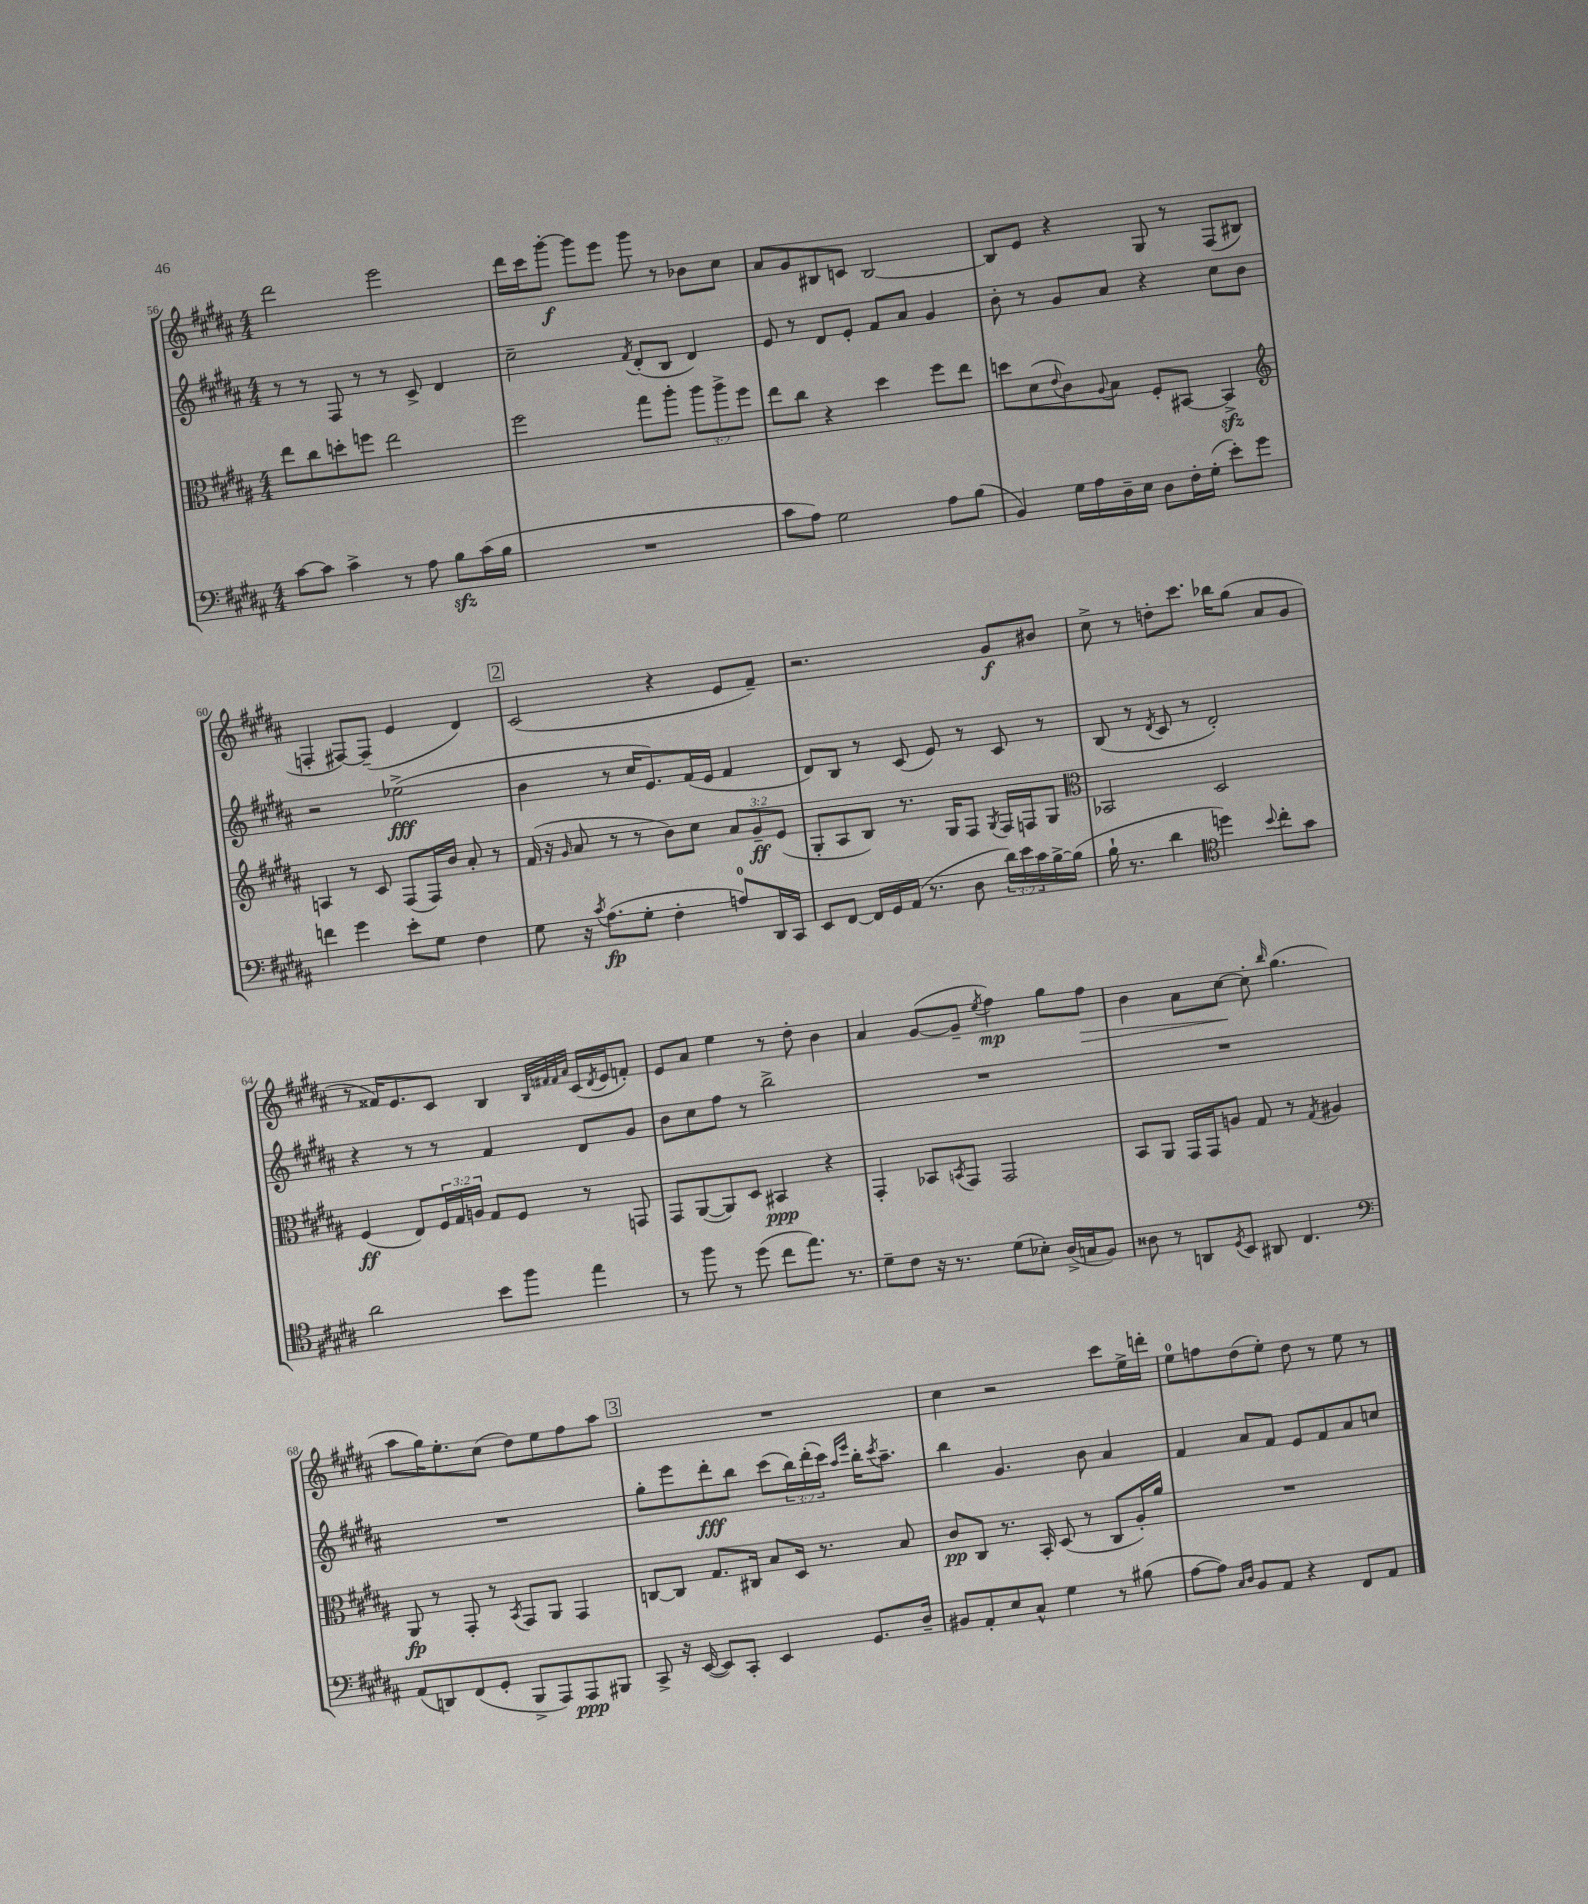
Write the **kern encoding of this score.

**kern	**dynam	**kern	**dynam	**kern	**dynam	**kern	**dynam
*part4	*part4	*part3	*part3	*part2	*part2	*part1	*part1
*staff4	*staff4	*staff3	*staff3	*staff2	*staff2	*staff1	*staff1
*clefF4	*	*clefC3	*	*clefG2	*	*clefG2	*
*k[f#c#g#d#a#]	*	*k[f#c#g#d#a#]	*	*k[f#c#g#d#a#]	*	*k[f#c#g#d#a#]	*
*M4/4	*	*M4/4	*	*M4/4	*	*M4/4	*
=56	=56	=56	=56	=56	=56	=56	=56
[8c#\L	.	8ee\L	.	8r	.	2ddd#\	.
8c#\J]	.	8cc#\	.	8r	.	.	.
4c#^\	.	8ddn'\	.	8F#/	.	.	.
.	.	8ffn\J	.	8r	.	.	.
8r	.	2ee\	.	8r	.	2eee\	.
8A#\	.	.	.	8c#^/	.	.	.
8Bzz\L	.	.	.	4d#/	.	.	.
(16c#\L	.	.	.	.	.	.	.
16B\JJ	.	.	.	.	.	.	.
=57	=57	=57	=57	=57	=57	=57	=57
1r	.	2ff#\	.	2cc#~\	.	16ddd#\LL	.
.	.	.	.	.	.	16ccc#\J	.
.	.	.	.	.	.	[8ggg#'\J	f
.	.	.	.	.	.	8ggg#\L]	.
.	.	.	.	.	.	8eee\J	.
.	.	.	.	8qf#/	.	.	.
.	.	8gg#\L	.	(8d#'/L	.	8ggg#\	.
.	.	8aa#'\J	.	8B/J	.	8r	.
.	.	12aa#\L	.	4d#/)	.	8b-X\L	.
.	.	12aa#^\	.	.	.	.	.
.	.	.	.	.	.	8cc#\J	.
.	.	12ff#\J	.	.	.	.	.
=58	=58	=58	=58	=58	=58	=58	=58
8c#\L	.	8ee\L	.	8e/	.	8a#/L	.
8A#\J)	.	8cc#\J	.	8r	.	8g#/	.
2G#\	.	4r	.	8d#/L	.	8B#X/	.
.	.	.	.	8e'/J	.	8cn/J	.
.	.	4dd#\	.	8f#/L	.	[2B#/	.
.	.	.	.	8a#/J	.	.	.
8A#\L	.	8ff#\L	.	4g#/	.	.	.
(8B\J	.	8ee\J	.	.	.	.	.
=59	=59	=59	=59	=59	=59	=59	=59
4BB/)	.	8ddn\L	.	8b'\	.	8B#/L]	.
.	.	(8d#\	.	8r	.	8e/J	.
.	.	8qqe/	.	.	.	.	.
16G#\LL	.	8c#\)	.	8g#/L	.	4r	.
16A#\	.	.	.	.	.	.	.
.	.	8qqA#/	.	.	.	.	.
16D#~\	.	8B\J	.	8a#/J	.	.	.
16E\JJ	.	.	.	.	.	.	.
8D#\L	.	8F#'/L	.	4r	.	8G#/	.
16F#'\L	.	[8BB#X/J	.	.	.	8r	.
(16G#'\JJ	.	.	.	.	.	.	.
8e'\L)	.	4BB#zz^/]	.	8cc#\L	.	(8F#/L	.
8g#\J	.	.	.	8b\J	.	8B#X/J	.
!!LO:LB:g=z
=60	=60	=60	=60	=60	=60	=60	=60
*	*	*clefG2	*	*	*	*	*
4fn\	.	4An/	.	2r	.	4Fn'/	.
4g#\	.	8r	.	.	.	[8F#X/L)	.
.	.	8c#/	.	.	.	(8F#~/J]	.
8e'\L	.	(8F#/L	.	(2ee-X^\	fff	4e/	.
8G#\J	.	16F#/L)	.	.	.	.	.
.	.	16b/JJ	.	.	.	.	.
4F#\	.	8a#'/	.	.	.	4d#/)	.
.	.	8r	.	.	.	.	.
!!LO:REH:place=s1:t=2
=61	=61	=61	=61	=61	=61	=61	=61
8G#\	.	(16f#/	.	4b\	.	(2c#/	.
.	.	16r	.	.	.	.	.
.	.	16qqg#/	.	.	.	.	.
16r	.	8a#/	.	.	.	.	.
8qc#/	.	.	.	.	.	.	.
(8.A#\L	fp	.	.	.	.	.	.
.	.	8r	.	8r	.	.	.
8G#'\J	.	8r	.	16cc#/KL	.	.	.
.	.	.	.	8.e/)	.	.	.
4F#'\	.	8b\L)	.	.	.	4r	.
.	.	8cc#\J	.	(16f#/L	.	.	.
.	.	.	.	16e/JJ	.	.	.
8An/L)	.	12a#/L	.	4f#/	.	8e/L	.
.	.	12g#~/	ff	.	.	.	.
16DD#/L	.	.	.	.	.	8f#~/J)	.
.	.	(12e/J	.	.	.	.	.
16CC#/JJ	.	.	.	.	.	.	.
=62	=62	=62	=62	=62	=62	=62	=62
8EE/L	.	8G#'/L	.	8d#/L)	.	2.r	.
[8FF#/J	.	8A#/	.	8B/J	.	.	.
16FF#/LL]	.	8B/J)	.	8r	.	.	.
16GG#/	.	.	.	.	.	.	.
(16AA#/JJ	.	8.r	.	(8c#/	.	.	.
8.r	.	.	.	.	.	.	.
.	.	.	.	8e/)	.	.	.
.	.	16G#/KL	.	.	.	.	.
8D#\	.	8F#/J	.	8r	.	.	.
.	.	8qG#/	.	.	.	.	.
24d#\LL)	.	16F#/LL	.	8c#/	.	8g#/L	f
24e\	.	.	.	.	.	.	.
.	.	16Fn/J	.	.	.	.	.
24c#\	.	.	.	.	.	.	.
[16B^\	.	8G#/J	.	8r	.	8b#X/J	.
(16B\JJ]	.	.	.	.	.	.	.
=63	=63	=63	=63	=63	=63	=63	=63
*	*	*clefC3	*	*	*	*	*
16B`\	.	2BB-X/	.	(8B/	.	8cc#^\	.
8.r	.	.	.	.	.	.	.
.	.	.	.	8r	.	8r	.
.	.	.	.	8qd#/	.	.	.
4d#\	.	.	.	8c#/	.	8ddn'\L	.
.	.	.	.	8r	.	8.ccc#\J	.
*clefC4	*	*	*	*	*	*	*
4ddn\)	.	2D#/	.	2d#'/)	.	.	.
.	.	.	.	.	.	16bb-X\KL	.
.	.	.	.	.	.	(8gg#\J	.
8qqb/	.	.	.	.	.	.	.
8cc#'\L	.	.	.	.	.	8a#/L	.
8g#\J	.	.	.	.	.	8g#/J	.
!!LO:LB:g=z
=64	=64	=64	=64	=64	=64	=64	=64
2a#\	.	(4F#/	ff	4r	.	8r	.
.	.	.	.	.	.	16f##X/KL)	.
.	.	.	.	.	.	8.e/	.
.	.	8E/L)	.	8r	.	.	.
.	.	24F#/L	.	8r	.	8c#/J	.
.	.	24G#/	.	.	.	.	.
.	.	24An/JJ	.	.	.	.	.
8b\L	.	8G#/L	.	4f#/	.	4B/	.
8ff#\J	.	8F#/J	.	.	.	.	.
.	.	.	.	.	.	32qqB/LLL	.
.	.	.	.	.	.	32qqf#X/	.
.	.	.	.	.	.	32qqf#/	.
.	.	.	.	.	.	32qqa#/JJJ	.
4ee\	.	8r	.	8d#/L	.	(16c#/LL	.
.	.	.	.	.	.	8qd#/	.
.	.	.	.	.	.	16e/J	.
.	.	8GGn/	.	8g#/J	.	8fn'/J)	.
=65	=65	=65	=65	=65	=65	=65	=65
8r	.	8GG#/L	.	8b\L	.	8e/L	.
8ff#\	.	([8AA#/	.	8cc#\	.	8a#/J	.
8r	.	8AA#/])	.	8ff#\J	.	4ee\	.
(8dd#\	.	8D#/J	.	8r	.	.	.
8cc#\L	.	4BB#X/	ppp	2bb^\	.	8r	.
8.ee\J)	.	.	.	.	.	8dd#'\	.
.	.	4r	.	.	.	4b\	.
8.r	.	.	.	.	.	.	.
=66	=66	=66	=66	=66	=66	=66	=66
8d#~\L	.	4GG#'/	.	1r	.	4a#/	.
8c#\J	.	.	.	.	.	.	.
16r	.	8BB-X/L	.	.	.	([8g#/L	.
8.r	.	.	.	.	.	.	.
.	.	8qBBn/	.	.	.	.	.
.	.	8GG#/J	.	.	.	8g#~/J]	.
.	.	.	.	.	.	8qee/	.
(8d#\L	.	2GG#/	.	.	.	4ff#\)	mp
8B-X'\J)	.	.	.	.	.	.	.
(16A#^/LL	.	.	.	.	.	8gg#\L	.
16Gn/J	.	.	.	.	.	.	.
!	!	!	!	!	!	!	!LO:HP:b
8F#/J)	.	.	.	.	.	8ff#\J	>
=67	=67	=67	=67	=67	=67	=67	=67
8A##X\	.	8BB/L	.	1r	.	4b\	.
8r	.	8AA#/J	.	.	.	.	.
8AAn/L	.	16GG#/LL	.	.	.	8a#\L	.
.	.	16GG#/J	.	.	.	.	.
8qD#/	.	.	.	.	.	.	.
8BB/J	.	8An/J	.	.	.	[8cc#\J	.
8AA#X/	.	8G#/	.	.	.	8cc#'\]	]
.	.	.	.	.	.	16qqbb/	.
4.C#/	.	8r	.	.	.	(4.gg#\	.
.	.	8qG#/	.	.	.	.	.
.	.	4A#X/	.	.	.	.	.
!!LO:LB:g=z
=68	=68	=68	=68	=68	=68	=68	=68
*clefF4	*	*	*	*	*	*	*
(8AA#/L	.	8AA#/	fp	1r	.	8aa#\L	.
8DDn/)	.	8r	.	.	.	16gg#\K)	.
.	.	.	.	.	.	8.ee'\	.
(8FF#/	.	8GG#'/	.	.	.	.	.
8GG#'/J	.	8r	.	.	.	(8cc#\J	.
.	.	8qBB/	.	.	.	.	.
8BBB^/L	.	8GG#/L	.	.	.	8dd#\L)	.
8AAA#/)	.	8AA#/J	.	.	.	8ee\	.
8AAA#/	ppp	4GG#/	.	.	.	8ff#\	.
8BBB#X/J	.	.	.	.	.	8aa#\J	.
!!LO:REH:place=s1:t=3
=69	=69	=69	=69	=69	=69	=69	=69
8CC#^/	.	[8Cn/L	.	8gg#'\L	.	1r	.
16r	.	8C/J]	.	8eee\	.	.	.
([16EE/	.	.	.	.	.	.	.
8EE/L])	.	8.G#/L	.	8ddd#'\	fff	.	.
8CC#'/J	.	.	.	8bb\J	.	.	.
.	.	16C#X/Jk	.	.	.	.	.
4EE/	.	8B/L	.	(8ccc#\L	.	.	.
.	.	16D#/Jk	.	24bb\L)	.	.	.
.	.	.	.	(24ddd#'\	.	.	.
.	.	8.r	.	.	.	.	.
.	.	.	.	24ccc#\JJ)	.	.	.
.	.	.	.	16qqaa#/LL	.	.	.
.	.	.	.	16qqeee/JJ	.	.	.
8.GG#/L	.	.	.	16bb'\KL	.	.	.
.	.	.	.	8qccc#/	.	.	.
.	.	.	.	8.aa#~\J	.	.	.
.	.	8B/	.	.	.	.	.
16D#~/Jk	.	.	.	.	.	.	.
=70	=70	=70	=70	=70	=70	=70	=70
8BB#X/L	.	8c#/L	pp	4bb\	.	4cc#\	.
8AA#'/	.	8C#/J	.	.	.	.	.
8E/	.	8.r	.	4.g#/	.	2r	.
8C#^^/J	.	.	.	.	.	.	.
.	.	16BB'/	.	.	.	.	.
4G#\	.	(8D#/	.	.	.	.	.
.	.	8r	.	8b\	.	.	.
8r	.	8C#/L	.	4a#/	.	8ccc#\L	.
(8B#X\	.	16A#'/L)	.	.	.	16ee^\L	.
.	.	16a#/JJ	.	.	.	16dddn'\JJ	.
=71	=71	=71	=71	=71	=71	=71	=71
[8A#\L	.	1r	.	4f#/	.	8ee\L	.
8A#\J])	.	.	.	.	.	8ffn\	.
16qqC#/LL	.	.	.	.	.	.	.
16qqD#/JJ	.	.	.	.	.	.	.
8BB/L	.	.	.	8a#/L	.	(8dd#\	.
8AA#/J	.	.	.	8f#/J	.	8ee'\J)	.
4r	.	.	.	8e/L	.	8dd#\	.
.	.	.	.	8f#/	.	8r	.
8FF#/L	.	.	.	8a#/	.	8ee\	.
8AA#/J	.	.	.	8ccn/J	.	8r	.
==	==	==	==	==	==	==	==
*-	*-	*-	*-	*-	*-	*-	*-
